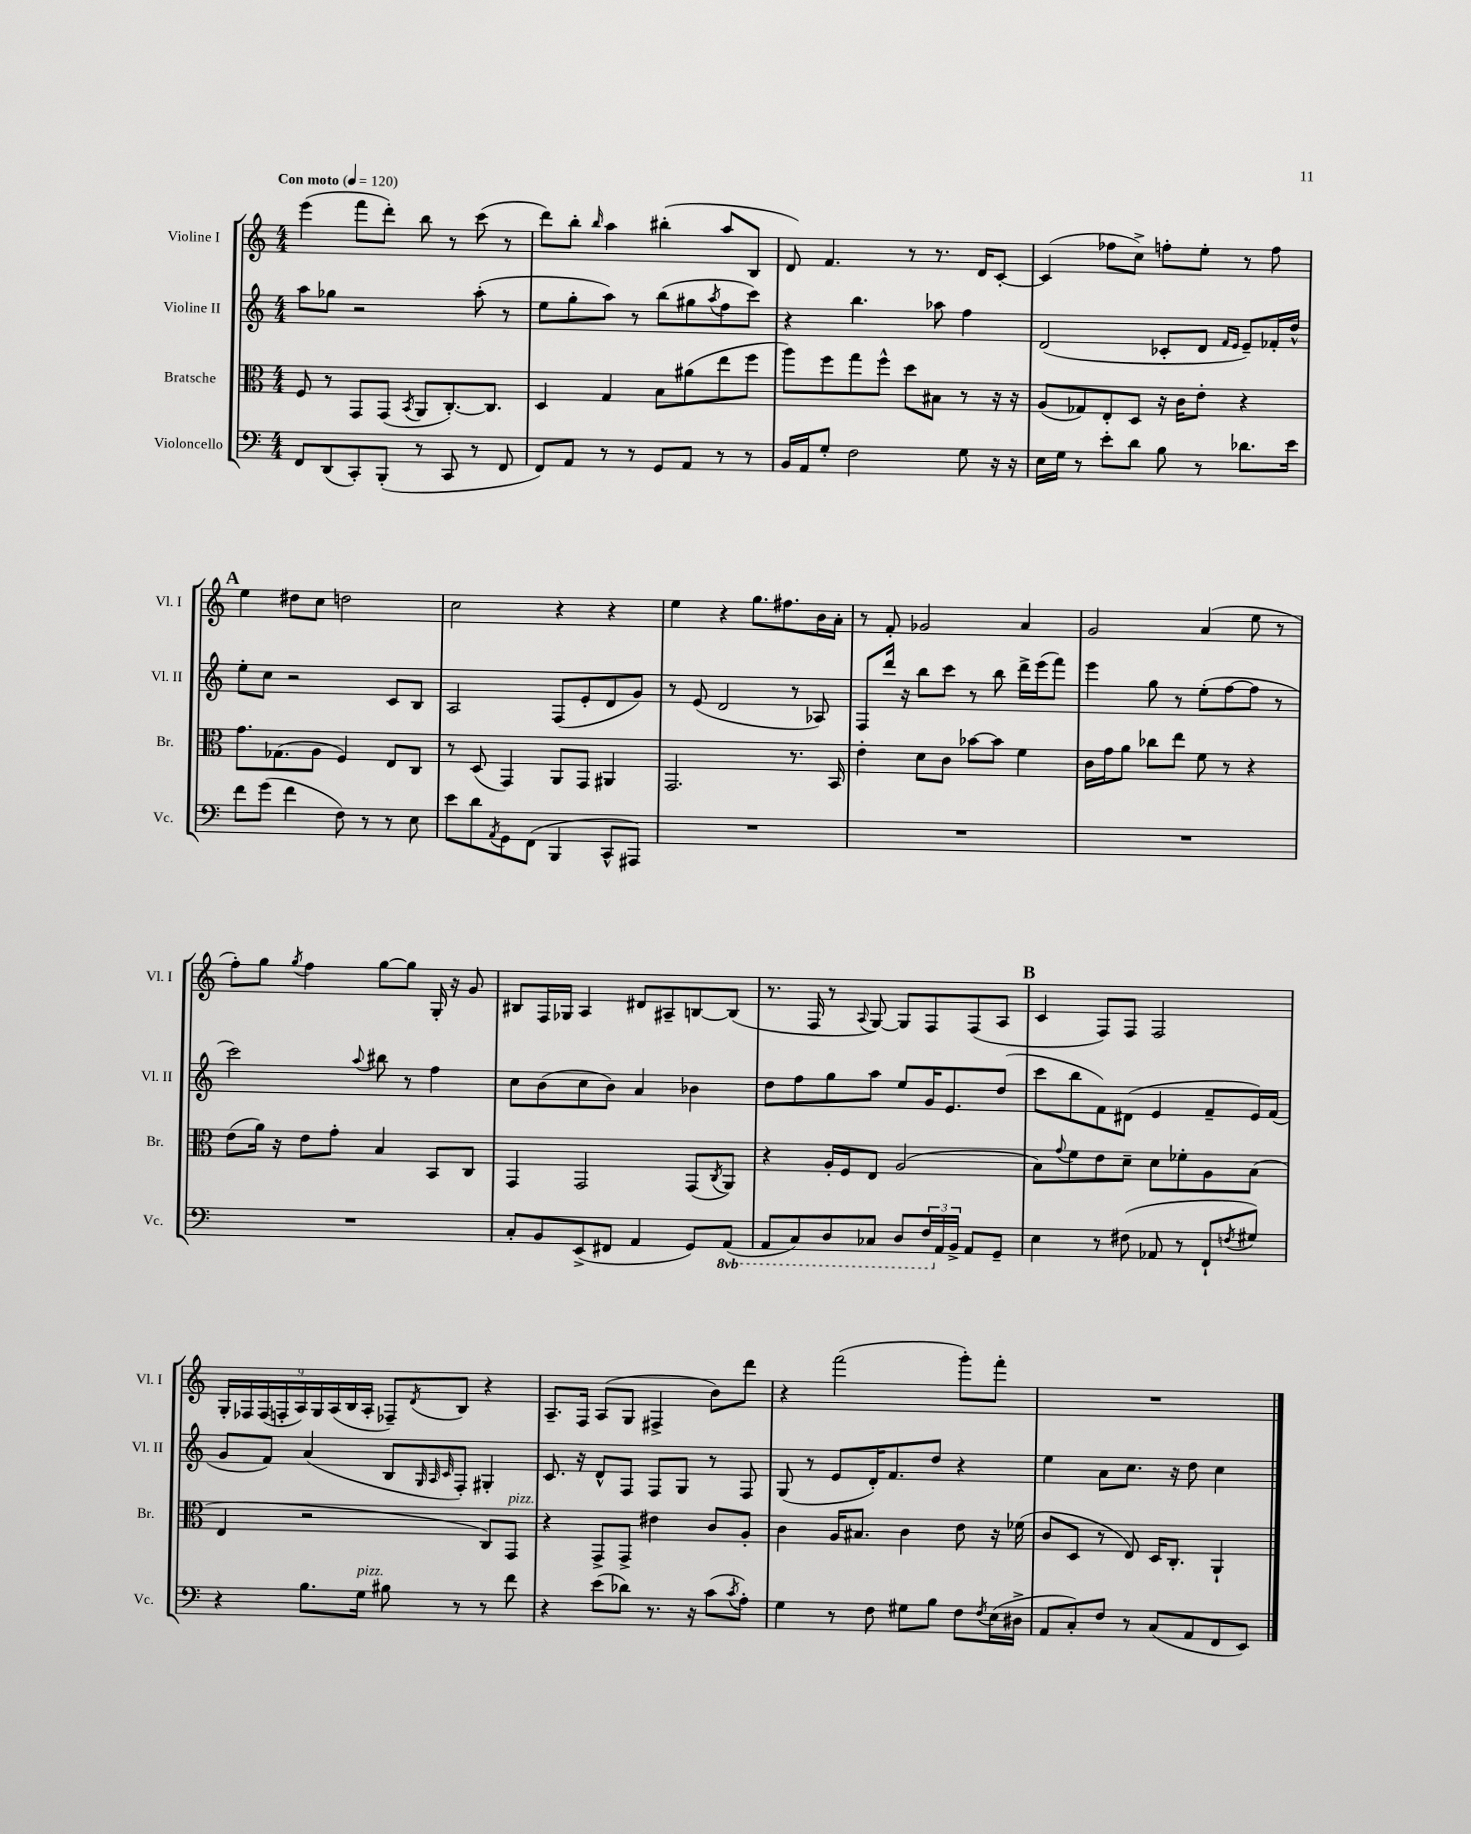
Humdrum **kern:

**kern	**kern	**kern	**kern
*part4	*part3	*part2	*part1
*staff4	*staff3	*staff2	*staff1
*I"Violoncello	*I"Bratsche	*I"Violine II	*I"Violine I
*I'Vc.	*I'Br.	*I'Vl. II	*I'Vl. I
*clefF4	*clefC3	*clefG2	*clefG2
*k[]	*k[]	*k[]	*k[]
*M4/4	*M4/4	*M4/4	*M4/4
*MM120	*MM120	*MM120	*MM120
=1	=1	=1	=1
!	!	!	!LO:TX:a:B:t=Con moto
8FF/L	8F/	8aa\L	(4eee\
(8DD/	8r	8gg-X\J	.
8CC'/)	8GG/L	2r	8fff\L
(8BBB'/J	(8GG/J	.	8ddd'\J)
.	8qBB/	.	.
8r	8AA/L	.	8bb\
8CC/	[8.C'/)	.	8r
8r	.	(8aa'\	(8ccc\
.	8.C/J]	.	.
8FF/	.	8r	8r
=2	=2	=2	=2
8FF/L)	4D/	8ee\L	8ddd\L)
8AA/J	.	8gg'\	8bb'\J
.	.	.	16qqbb/
8r	4G/	8aa\J)	4aa\
8r	.	8r	.
8GG/L	8B\L	(8bb\L	(4bb#X'\
8AA/J	(8a#X\	8gg#X\	.
.	.	8qaa/	.
8r	8ee\	8ff\	8aa/L
8r	8ff\J	8ccc\J)	8B/J
=3	=3	=3	=3
16BB/LL	8aa\L)	4r	8d/)
16AA/J	.	.	.
8G'/J	8ff\	.	4.f/
2F\	8gg\	4.bb\	.
.	8ff^^\J	.	.
.	8dd\L	.	8r
.	8B#X\J	8aa-X\	8.r
8G\	8r	4ff\	.
.	.	.	16d/KL
16r	16r	.	[8c'/J
16r	16r	.	.
=4	=4	=4	=4
16E\LL	(8A/L	(2d/	(4c/]
16G\JJ	.	.	.
8r	8G-X/)	.	.
8e'\L	8E'/	.	8ff-X\L
8d\J	8D/J	.	8cc^\J)
8B\	16r	8c-X'/L	8ffn'\L
.	16c\KL	.	.
8r	8e'\J	8d/J	8ee'\J
.	.	16qqf/LL	.
.	.	16qqe/JJ	.
8.d-X\L	4r	8e~/L)	8r
.	.	16f-X'/L	8ff\
16e\Jk	.	16dd^^/JJ	.
!!LO:LB:g=z
!!LO:REH:place=s1:t=A
=5	=5	=5	=5
8f\L	8.g\L	8ee'\L	4ee\
(8g\J	.	8cc\J	.
.	(8.G-X\	.	.
4f\	.	2r	8dd#X\L
.	8A\J	.	8cc\J
8F\)	4F/)	.	2ddn\
8r	.	.	.
8r	8E/L	8c/L	.
8E\	8C/J	8B/J	.
=6	=6	=6	=6
8e\L	8r	2A/	2cc\
8d\	(8D/	.	.
8qAA/	.	.	.
8GG\	4GG/)	.	.
(8FF\J	.	.	.
4BBB/	8AA/L	(8F/L	4r
.	8GG/J	8e'/	.
8CC^^/L	4AA#X/	8d/	4r
8AAA#X/J)	.	8g/J)	.
=7	=7	=7	=7
1r	2.GG/	8r	4ee\
.	.	(8e/	.
.	.	2d/	4r
.	.	.	8.gg\L
.	.	.	8.ff#X\
.	8.r	8r	.
.	.	8A-X/)	16b\L
.	16BB/	.	16a'\JJ
=8	=8	=8	=8
1r	4e'\	8F/L	8r
.	.	16ddd/Jk	8f'/
.	.	16r	.
.	8d\L	8bb\L	2g-X/
.	8c\J	8ccc\J	.
.	[8b-X\L	8r	.
.	8b-\J]	8bb\	.
.	4f\	16ddd^\LL	4a/
.	.	(16eee\J	.
.	.	8fff\J)	.
=9	=9	=9	=9
1r	16c\LL	4eee\	2g/
.	16g\J	.	.
.	8a\J	.	.
.	8cc-X\L	8gg\	.
.	8ee\J	8r	.
.	8f\	(8ee'\L	(4a/
.	8r	[8ff\	.
.	4r	8ff\J]	8ee\
.	.	8r	8r
!!LO:LB:g=z
=10	=10	=10	=10
1r	(8e\L	2ccc\)	8ff'\L)
.	16a\Jk)	.	8gg\J
.	16r	.	.
.	.	.	8qgg/
.	8e\L	.	4ff\
.	8g'\J	.	.
.	.	8qqaa/	.
.	4B/	8bb#X\	[8gg\L
.	.	8r	8gg\J]
.	8BB/L	4ff\	16G'/
.	.	.	16r
.	8C/J	.	8g/
=11	=11	=11	=11
8C'/L	4GG/	8cc\L	8B#X/L
8BB/	.	(8b\	16F/L
.	.	.	16G-X/JJ
(8EE^/	2GG/	8cc\	4A/
8FF#X/J	.	8b\J)	.
4AA/	.	4a/	8d#X/L
.	.	.	8A#X~/
8GG/L)	(8GG/L	4b-X\	[8Bn/
.	8qC/	.	.
*8ba	*	*	*
(8AAA/J	8AA/J)	.	(8B/J]
=12	=12	=12	=12
8AAA/L	4r	8dd\L	8.r
8CC/)	.	8ff\	.
.	.	.	16F/
8DD/	16A'/LL	8gg\	8r
.	16F/J	.	.
.	.	.	8qqA/
8CC-X/J	8E/J	8aa\J	[8G/)
8DD/L	(2A/	8ee/L	8G/L]
24FF/L	.	16g/K	8F/
*X8ba	*	*	*
24AA/	.	.	.
.	.	8.e/	.
24BB^/JJ	.	.	.
8AA/L	.	.	(8F/
8GG~/J	.	(8dd/J	8A/J
!!LO:REH:place=s1:t=B
=13	=13	=13	=13
4E\	8B\L)	8ccc\L	4c/
.	8qqg/	.	.
.	8f\	8bb\	.
8r	8e\	8f\)	8F/L)
(8F#X\	8d~\J	(8d#X\J	8F/J
8AA-X/	8d\L	4e/	2F/
8r	8f-X'\	.	.
8FF`/L	8A\	8f~/L	.
8qFn/	.	.	.
8G#X/J)	(8B\J	16e/L)	.
.	.	(16f/JJ	.
!!LO:LB:g=z
=14	=14	=14	=14
4r	4E/	8g/L	18G'/LL
.	.	.	18F-X/
.	.	.	(18F-/
.	.	8f/J)	.
.	.	.	18Fn'/
.	.	.	18A/)
8.B\L	2r	(4a/	.
.	.	.	18G/
.	.	.	(18A/
.	.	.	18B/
!LO:TX:a:i:t=pizz.	!	!	!
16G\Jk	.	.	.
.	.	.	18A'/JJ
8B#X\	.	8B/L	8F-X~/L)
.	.	32qqG/	.
.	.	32qqA/	.
.	.	32qqc/	8qd/
8r	.	8F'/J)	8B/J
8r	8C/L)	4G#X'/	4r
!	!LO:TX:a:i:t=pizz.	!	!
8f\	8GG/J	.	.
=15	=15	=15	=15
4r	4r	8.c/	8.A~/L
.	.	16r	16F/Jk
(8e\L	8GG^/L	8d^^/L	(8A/L
8d-X\J)	8GG^/J	8F/J	8G/J
8.r	4e#X\	8F/L	4F#X^/
.	.	8G/J	.
16r	.	.	.
(8c\L	8c/L	8r	8b\L)
8qc/	.	.	.
8A'\J)	8A'/J	8F/	8ddd\J
=16	=16	=16	=16
4G\	4c\	(8G/	4r
.	.	8r	.
8r	16A/KL	8e/L	(2fff\
.	8.B#X/J	.	.
8F\	.	16d'/K)	.
.	.	8.f/	.
8G#X\L	4c\	.	.
8B\J	.	8dd/J	.
8F\L	8e\	4r	8ggg'\L)
8qF/	.	.	.
(16E\L	16r	.	8fff'\J
16D#X^\JJ	(16f-X\	.	.
=17	=17	=17	=17
8AA/L	8c/L	4ee\	1r
8C'/)	8D/J	.	.
8F/J	8r	8a\L	.
8r	8E/)	8.cc\J	.
(8C/L	16D/KL	.	.
.	8.C'/J	16r	.
8AA/	.	8dd\	.
8FF/	4AA`/	4cc\	.
8EE/J)	.	.	.
==	==	==	==
*-	*-	*-	*-
